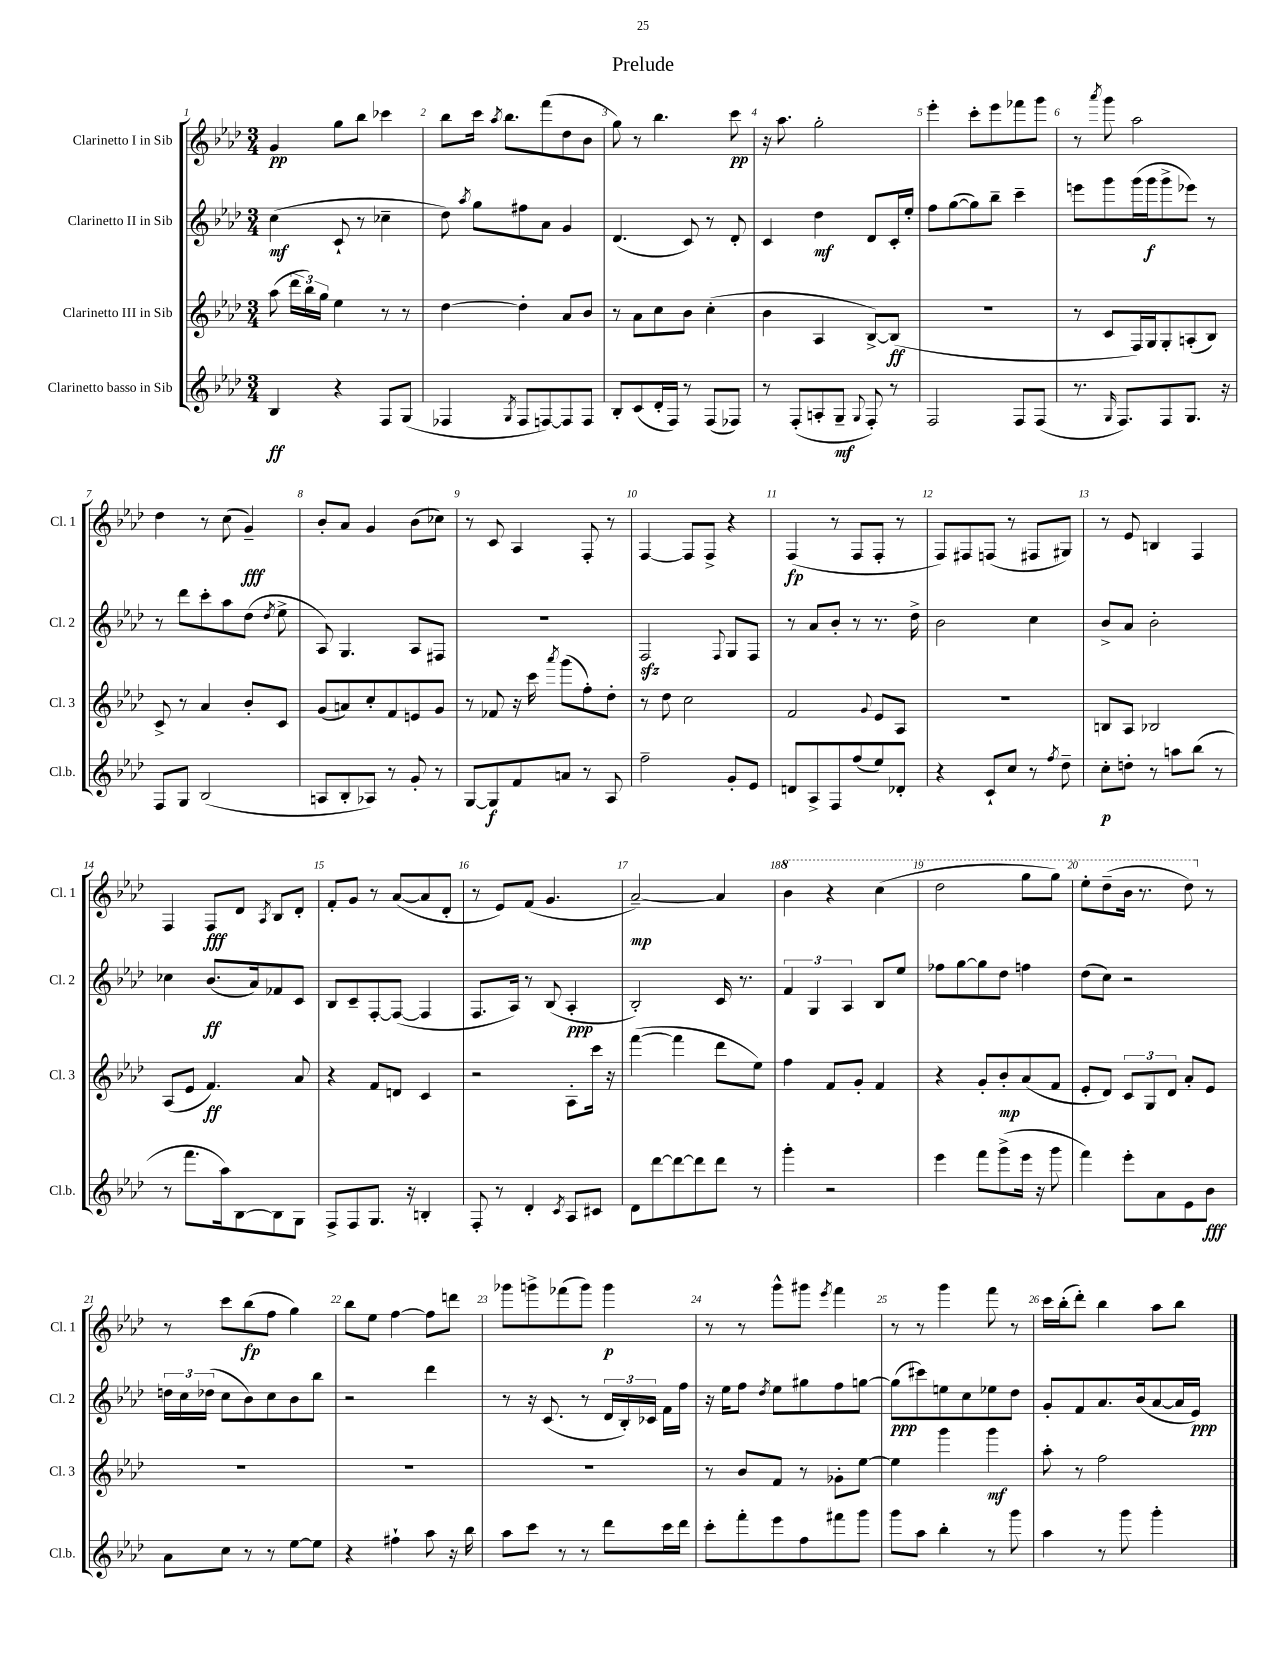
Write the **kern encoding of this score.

**kern	**kern	**kern	**kern
*staff4	*staff3	*staff2	*staff1
*clefG2	*clefG2	*clefG2	*clefG2
*k[b-e-a-d-]	*k[b-e-a-d-]	*k[b-e-a-d-]	*k[b-e-a-d-]
*M3/4	*M3/4	*M3/4	*M3/4
4B-	(8aa-	(4cc	4g
.	24ddd-	.	.
.	24bb-)	.	.
.	24gg	.	.
4r	4ee-	8c`	8gg
.	.	8r	8bb-
8F	8r	4cc-~	4ccc-
(8G	8r	.	.
=	=	=	=
4F-	[4dd-	8dd-)	8bb-
.	.	8qaa-	.
.	.	8gg	16ccc
.	.	.	8qaa-
.	.	.	8.bb-
8qG	.	.	.
8F-	4dd-']	8ff#	.
[8F)	.	8a-	(8fff
8F]	8a-	4g	8dd-
8F	8b-	.	8b-
=	=	=	=
8B-'	8r	(4.d-	8gg)
(8c	8a-	.	8r
16d-'	8cc	.	4.bb-
16F)	.	.	.
8r	8b-	8c)	.
(8F	(4cc'	8r	.
8F-)	.	8d-'	8ccc
=	=	=	=
8r	4b-	4c	16r
.	.	.	8.aa-
(8F'	.	.	.
8A'	4A-	4dd-	2gg'
8G~	.	.	.
8qqG	.	.	.
8F')	[8B-^)	8d-	.
8r	(8B-]	16c'	.
.	.	16ee-'	.
=	=	=	=
2F	2.r	8ff	4eee-'
.	.	([8gg	.
.	.	8gg])	8ccc'
.	.	8bb-~	8eee-
8F	.	4ccc~	8fff-
(8F	.	.	8ggg
=	=	=	=
8.r	8r	8eee	8r
.	.	.	8qaaa-
.	8c	8ggg	8ggg
16qqG	.	.	.
8.F)	.	.	.
.	16F)	(16ggg	2aa-
.	16G	16ggg	.
8F	8G'	8ggg^	.
8.G	(8A'	8eee-)	.
.	8B-)	8r	.
16r	.	.	.
=	=	=	=
8F	8c^	8r	4dd-
8G	8r	8ddd-	.
(2B-	4a-	8ccc'	8r
.	.	8aa-	(8cc
.	8b-'	(8dd-	4g~)
.	.	8qdd-	.
.	8c	8ee-^	.
=	=	=	=
8A	(8g	8A-)	8b-'
8B-'	8a)	4.G	8a-
8A-)	8cc'	.	4g
8r	8f	.	.
8g'	8e	8A-	(8b-
8r	8g	8F#	8cc-)
=	=	=	=
[8G	8r	2.r	8r
8G]	8f-	.	8c
8f	16r	.	4A-
.	16ccc	.	.
.	8qaaa-	.	.
8a	(8ggg	.	.
8r	8ff')	.	8F'
8A-	8dd-'	.	8r
=	=	=	=
2ff~	8r	2F	[4F
.	8dd-	.	.
.	2cc	.	8F]
.	.	.	8F^
.	.	8qqF	.
8g'	.	8G	4r
8e-	.	8F	.
=	=	=	=
8d	2f	8r	(4F
8A-^	.	8a-	.
8F	.	8b-'	8r
(8ff	.	8r	8F
.	8qqg	.	.
8ee-)	8e-	8.r	8F'
8d-'	8A-	.	8r
.	.	16dd-^	.
=	=	=	=
4r	2.r	2b-	8F)
.	.	.	8F#
8c`	.	.	(8F
8cc	.	.	8r
8r	.	4cc	8F#
8qff	.	.	.
8dd-~	.	.	8G#)
=	=	=	=
8cc'	8B	8b-^	8r
8dd'	8A-	8a-	8e-
8r	2B-	2b-'	4B
8aa	.	.	.
(8bb-	.	.	4F
8r	.	.	.
=	=	=	=
8r	(8A-	4cc-	4F
8.fff	8e-	.	.
.	4.f)	(8.b-	8F
16aa-)	.	.	.
[8B-	.	.	8d-
.	.	16a-)	.
.	.	.	8qA-
8B-]	.	8f-	8B-
8G	8a-	8c	8d-'
=	=	=	=
8F^	4r	8B-	8f'
8F	.	8c~	8g
8.G	8f	[8F'	8r
.	8d	(8F_	([8a-
16r	.	.	.
4B'	4c	4F]	8a-]
.	.	.	8d-'
=	=	=	=
8F'	2r	8.F	8r
8r	.	.	8e-)
.	.	16A-)	.
4d-'	.	8r	(8f
.	.	(8B-	4.g
8qc	.	.	.
8A-	8A-'	4A-'	.
8c#	16ccc	.	.
.	16r	.	.
=	=	=	=
8d-	([4fff	2B-')	[2a-~)
[8ddd-	.	.	.
8ddd-_	4fff]	.	.
8ddd-]	.	.	.
8ddd-	8ddd-	16c	4a-]
.	.	8.r	.
8r	8ee-)	.	.
=	=	=	=
4ggg'	4ff	6f	4bb-
.	.	6G	.
2r	8f	.	4r
.	.	6A-	.
.	8g'	.	.
.	4f	8B-	(4ccc
.	.	8ee-	.
=	=	=	=
4eee-	4r	8ff-	2ddd-
.	.	[8gg	.
8fff	8g'	8gg]	.
(8ggg^	8b-'	8dd-	.
16eee-	(8a-	4ff	8ggg
16r	.	.	.
8ggg	8f	.	8ggg)
=	=	=	=
4fff)	8e-'	(8dd-	8eee-'
.	8d-)	8cc)	(8ddd-~
8eee-'	12c	2r	16bb-
.	.	.	8.r
.	12G	.	.
8a-	.	.	.
.	12d-	.	.
8e-	8a-'	.	8ddd-)
8b-	8e-	.	8r
=	=	=	=
8a-	2.r	24dd	8r
.	.	24cc	.
.	.	(24dd-	.
8cc	.	8cc	8ccc
8r	.	8b-)	(8bb-
8r	.	8cc	8ff
[8ee-	.	8b-	4gg)
8ee-]	.	8bb-	.
=	=	=	=
4r	2.r	2r	8bb-
.	.	.	8ee-
4ff#`	.	.	[4ff
8aa-	.	4ddd-	8ff]
16r	.	.	8ddd
16bb-	.	.	.
=	=	=	=
8aa-	2.r	8r	8ggg-
8ccc	.	16r	8ggg^
.	.	(8.c	.
8r	.	.	(8fff-
8r	.	8r	8ggg)
8ddd-	.	24d-	4ggg
.	.	24B-')	.
.	.	24c-	.
16ccc	.	16f	.
16ddd-	.	16ff	.
=	=	=	=
8ccc'	8r	16r	8r
.	.	16ee-	.
8fff'	8b-	8ff	8r
.	.	8qdd-	.
8eee-	8f	8ee-	8ggg^^
8ff	8r	8gg#	8ggg#
.	.	.	8qeee-
8fff#	8g-'	8ff	4fff
8ggg	[8ee-	[8gg	.
=	=	=	=
8ggg	4ee-]	(8gg]	8r
8aa-	.	8ccc#)	8r
4bb-'	4ggg	8ee	4ggg
.	.	8cc	.
8r	4ggg	8ee-	8fff
8ggg	.	8dd-	8r
=	=	=	=
4aa-	8aa-'	8g'	16ccc
.	.	.	(16bb-'
.	8r	8f	8ddd-')
8r	2ff	8.a-	4bb-
8ggg	.	.	.
.	.	(16b-	.
4ggg'	.	[8a-	8aa-
.	.	16a-]	8bb-
.	.	16e-)	.
==	==	==	==
*-	*-	*-	*-
